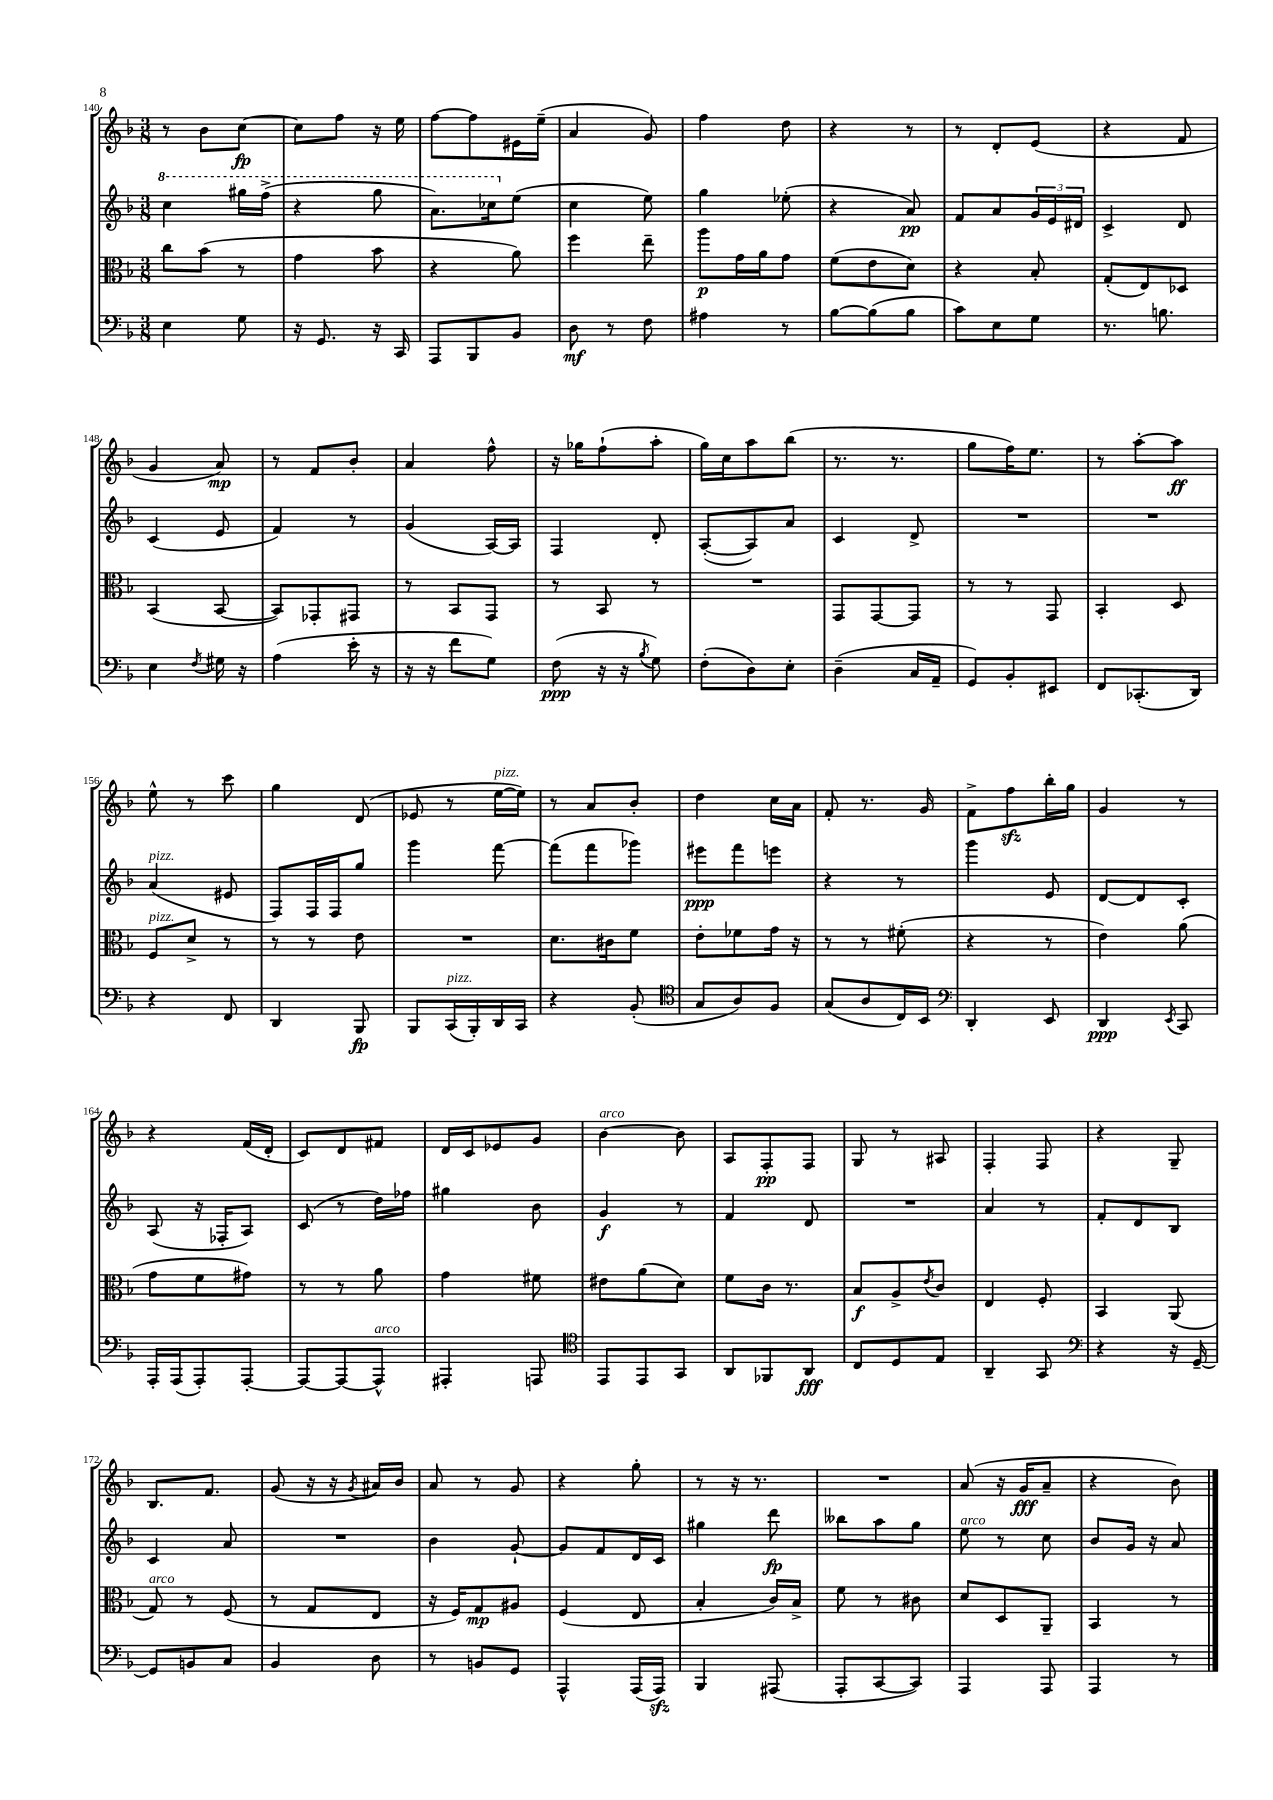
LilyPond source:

<<
\new StaffGroup <<
\new Staff = "s0" {
    \clef treble \key f \major \numericTimeSignature \time 3/8
    r8 bes'8 c''8~\fp |
    c''8 f''8 r16 e''16 |
    f''8~ f''8 eis'16 e''16--( |
    a'4 g'8) |
    f''4 d''8 |
    r4 r8 |
    r8 d'8-. e'8( |
    r4 f'8 |
    g'4 a'8\mp) |
    r8 f'8 bes'8-. |
    a'4 f''8-^ |
    r16 ges''16 f''8-!( a''8-. |
    g''16) c''16 a''8 bes''8( |
    r8. r8. |
    g''8 f''16) e''8. |
    r8 a''8~-. a''8\ff |
    e''8-^ r8 c'''8 |
    g''4 d'8( |
    ees'8 r8 e''16~^\markup { \italic "pizz." } e''16) |
    r8 a'8 bes'8-. |
    d''4 c''16 a'16 |
    f'8-. r8. g'16 |
    f'8-> f''8\sfz bes''16-. g''16 |
    g'4 r8 |
    r4 f'16( d'16-. |
    c'8) d'8 fis'8 |
    d'16 c'16 ees'8 g'8 |
    bes'4~^\markup { \italic "arco" } bes'8 |
    a8 f8-.\pp f8 |
    g8 r8 ais8 |
    f4-. f8 |
    r4 g8-- |
    bes8. f'8. |
    g'8( r16 r16 \acciaccatura { g'8 } ais'16) bes'16 |
    a'8 r8 g'8 |
    r4 g''8-. |
    r8 r16 r8. |
    R4. |
    a'8( r16 g'16\fff a'8-- |
    r4 bes'8) \bar "|." |
}
\new Staff = "s1" {
    \clef treble \key f \major \numericTimeSignature \time 3/8
    \ottava #1 c'''4 gis'''16 f'''16->( |
    r4 g'''8 |
    a''8.) ces'''16 \ottava #0 e''8( |
    c''4 e''8) |
    g''4 ees''8-.( |
    r4 a'8\pp) |
    f'8 a'8 \tuplet 3/2 { g'16 e'16 dis'16 } |
    c'4-> d'8 |
    c'4( e'8 |
    f'4) r8 |
    g'4( a16~) a16 |
    f4 d'8-. |
    a8~-.( a8) a'8 |
    c'4 d'8-> |
    R4. |
    R4. |
    a'4^\markup { \italic "pizz." }( eis'8 |
    f8) f16 f16 g''8 |
    g'''4 f'''8~ |
    f'''8( f'''8 ges'''8) |
    eis'''8\ppp f'''8 e'''8 |
    r4 r8 |
    g'''4 e'8 |
    d'8~ d'8 c'8-. |
    a8( r16 fes16-. a8) |
    c'8( r8 d''16) fes''16 |
    gis''4 bes'8 |
    g'4\f r8 |
    f'4 d'8 |
    R4. |
    a'4 r8 |
    f'8-. d'8 bes8 |
    c'4 a'8 |
    R4. |
    bes'4 g'8~-! |
    g'8 f'8 d'16 c'16 |
    gis''4 d'''8\fp |
    beses''8 a''8 g''8 |
    e''8^\markup { \italic "arco" } r8 c''8 |
    bes'8 g'16 r16 a'8 \bar "|." |
}
\new Staff = "s2" {
    \clef alto \key f \major \numericTimeSignature \time 3/8
    c''8 bes'8( r8 |
    g'4 bes'8 |
    r4 a'8) |
    f''4 e''8-- |
    a''8\p g'16 a'16 g'8 |
    f'8( e'8 d'8) |
    r4 bes8-. |
    g8-.( e8) des8 |
    bes,4( bes,8~ |
    bes,8) ges,8-. gis,8 |
    r8 bes,8 g,8 |
    r8 bes,8 r8 |
    R4. |
    g,8 g,8~ g,8 |
    r8 r8 g,8 |
    bes,4-. d8 |
    f8^\markup { \italic "pizz." } d'8-> r8 |
    r8 r8 e'8 |
    R4. |
    d'8. cis'16 f'8 |
    e'8-. fes'8 g'16 r16 |
    r8 r8 fis'8-.( |
    r4 r8 |
    e'4) a'8( |
    g'8 f'8 gis'8) |
    r8 r8 a'8 |
    g'4 fis'8 |
    eis'8 a'8( d'8) |
    f'8 c'16 r8. |
    bes8\f a8-> \acciaccatura { e'8 } c'8 |
    e4 f8-. |
    bes,4 a,8( |
    g8^\markup { \italic "arco" }) r8 f8( |
    r8 g8 e8 |
    r16 f16) g8\mp ais8 |
    f4( e8 |
    bes4-. c'16) bes16-> |
    f'8 r8 cis'8 |
    d'8 d8 a,8-- |
    bes,4 r8 \bar "|." |
}
\new Staff = "s3" {
    \clef bass \key f \major \numericTimeSignature \time 3/8
    e4 g8 |
    r16 g,8. r16 c,16 |
    a,,8 bes,,8 bes,8 |
    d8\mf r8 f8 |
    ais4 r8 |
    bes8~ bes8( bes8 |
    c'8) e8 g8 |
    r8. b8. |
    e4 \acciaccatura { f8 } gis16 r16 |
    a4( e'16-. r16 |
    r16 r16 f'8 g8) |
    f8\ppp( r16 r16 \acciaccatura { bes8 } g8) |
    f8-.( d8) e8-. |
    d4--( c16 a,16-- |
    g,8) bes,8-. eis,8 |
    f,8 ces,8.-.( d,16) |
    r4 f,8 |
    d,4 bes,,8\fp |
    bes,,8 c,16^\markup { \italic "pizz." }( bes,,16-.) d,16 c,16 |
    r4 bes,8-.( |
    \clef tenor g8 a8) f8 |
    g8( a8 c16) bes,16 |
    \clef bass d,4-. e,8 |
    d,4\ppp \acciaccatura { e,8 } c,8 |
    a,,16-. a,,16( a,,8-.) a,,8~-. |
    a,,8~ a,,8~ a,,8-^^\markup { \italic "arco" } |
    ais,,4-. a,,8 |
    \clef tenor e,8 e,8 g,8 |
    a,8 fes,8 a,8\fff |
    c8 d8 e8 |
    a,4-- g,8 |
    \clef bass r4 r16 g,16~-- |
    g,8 b,8 c8 |
    bes,4 d8 |
    r8 b,8 g,8 |
    a,,4-^ a,,16( a,,16\sfz) |
    bes,,4 ais,,8( |
    a,,8-. c,8~ c,8) |
    a,,4 a,,8 |
    a,,4 r8 \bar "|." |
}
>>
>>
\layout { \context { \Score currentBarNumber = #140 } }
